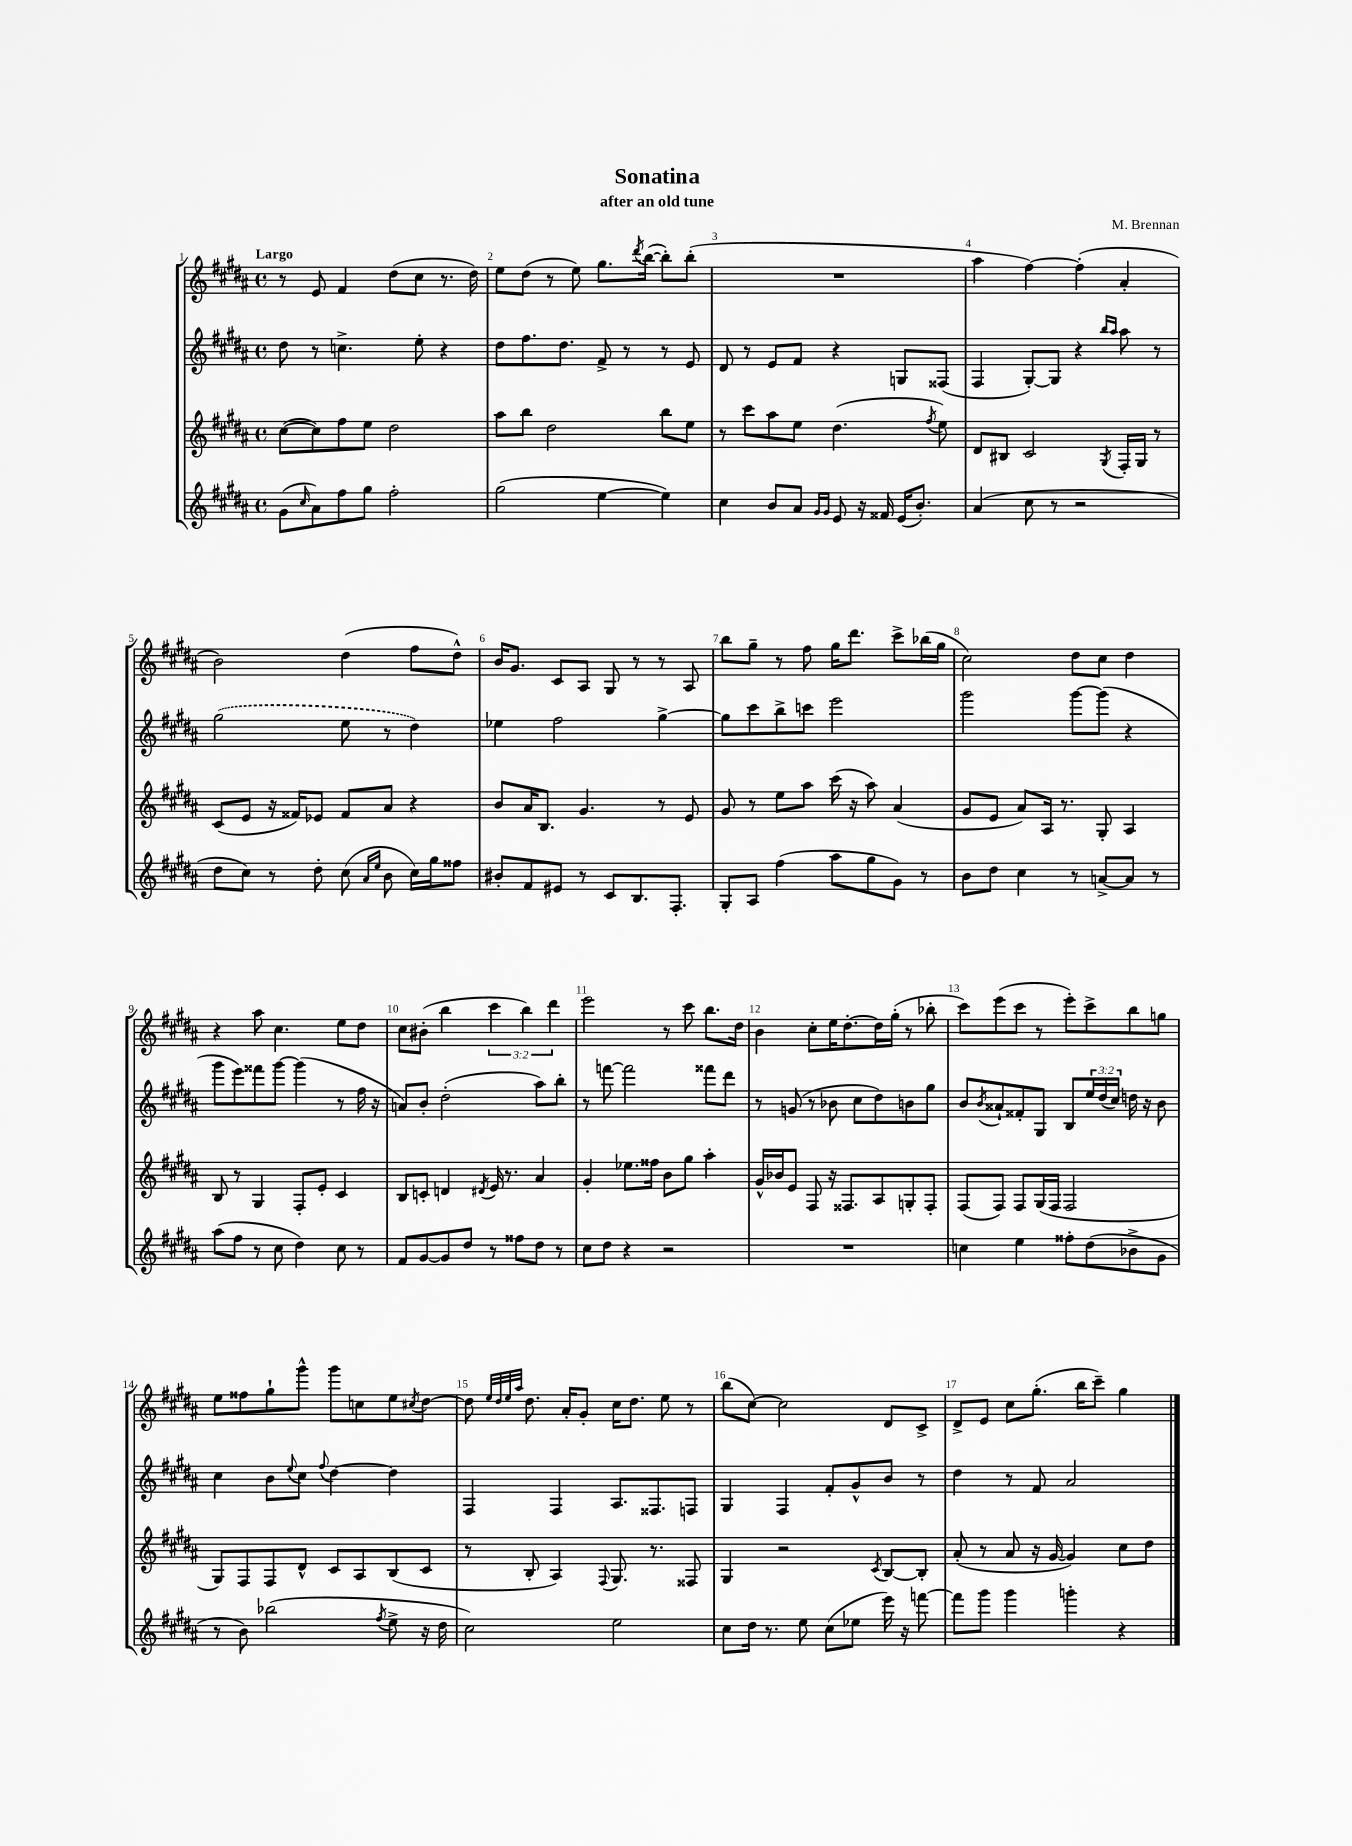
\header { title = "Sonatina" composer = "M. Brennan" subtitle = "after an old tune" }
<<
\new StaffGroup <<
\new Staff = "s0" {
    \clef treble \key b \major \defaultTimeSignature \time 4/4 \override Staff.TupletNumber.text = #tuplet-number::calc-fraction-text \tempo "Largo"
    r8 e'8 fis'4 dis''8( cis''8 r8. dis''16) |
    e''8 dis''8( r8 e''8) gis''8. \acciaccatura { dis'''8 } b''16~( b''8-.) b''8-.( |
    R1 |
    ais''4 fis''4~) fis''4-.( ais'4-. |
    b'2) dis''4( fis''8 dis''8-^) |
    b'16 gis'8. cis'8 ais8 gis8 r8 r8 ais8 |
    b''8 gis''8-- r8 fis''8 gis''16 dis'''8. cis'''8-> bes''16( gis''16 |
    cis''2) dis''8 cis''8 dis''4 |
    r4 ais''8 cis''4. e''8 dis''8 |
    cis''8 bis'8-.( b''4 \tuplet 3/2 { cis'''4 b''4) dis'''4 } |
    e'''2 r8 cis'''8 b''8. dis''16 |
    b'4 cis''8-. e''16 dis''8.~-. dis''16 gis''16-.( r8 bes''8-. |
    cis'''8) e'''8( cis'''8 r8 e'''8-.) cis'''8-> b''8 g''8 |
    e''8 fisis''8 gis''8-! gis'''8-^ gis'''8 c''8 e''8 \acciaccatura { cis''8 } dis''8~ |
    dis''8 \grace { e''32 dis''32 e''32 ais''32 } dis''8. ais'16-. gis'8-. cis''16 dis''8. e''8 r8 |
    b''8( cis''8~) cis''2 dis'8 cis'8-> |
    dis'8-> e'8 cis''8 gis''8.-.( b''16 cis'''8--) gis''4 \bar "|." |
}
\new Staff = "s1" {
    \clef treble \key b \major \defaultTimeSignature \time 4/4 \override Staff.TupletNumber.text = #tuplet-number::calc-fraction-text
    dis''8 r8 c''4.-> e''8-. r4 |
    dis''8 fis''8. dis''8. fis'8-> r8 r8 e'8 |
    dis'8 r8 e'8 fis'8 r4 g8 fisis8( |
    fis4 gis8~-.) gis8 r4 \grace { b''16 ais''16 } ais''8 r8 |
    \once \slurDashed gis''2( e''8 r8 dis''4) |
    ees''4 fis''2 gis''4~-> |
    gis''8 cis'''8 b''8-> c'''8 e'''2 |
    gis'''2 gis'''8~ gis'''8( r4 |
    gis'''8 e'''8) fisis'''8 gis'''8~ gis'''4( r8 fis''16 r16 |
    a'8) b'8-. dis''2-.( ais''8) b''8-. |
    r8 f'''8~ f'''2 fisis'''8 dis'''8 |
    r8 g'8( r8 bes'8 cis''8 dis''8) b'8 gis''8 |
    b'8 \acciaccatura { b'8 } aisis'8-! fisis'8-. gis8 b8 \tuplet 3/2 { e''16 dis''16( cis''16) } d''16 r16 b'8 |
    cis''4 b'8 \appoggiatura { e''8 } cis''8 \appoggiatura { fis''8 } dis''4~ dis''4 |
    fis4 fis4 ais8. fisis8. f8 |
    gis4 fis4 fis'8-. gis'8-^ b'8 r8 |
    dis''4 r8 fis'8 ais'2 \bar "|." |
}
\new Staff = "s2" {
    \clef treble \key b \major \defaultTimeSignature \time 4/4
    cis''8~( cis''8) fis''8 e''8 dis''2 |
    ais''8 b''8 dis''2 b''8 e''8 |
    r8 cis'''8 ais''8 e''8 dis''4.( \acciaccatura { fis''8 } e''8) |
    dis'8 bis8 cis'2 \acciaccatura { gis8 } fis16-. gis16 r8 |
    cis'8( e'8 r16 fisis'16) ees'8 fisis'8 ais'8 r4 |
    b'8 ais'16 b8. gis'4. r8 e'8 |
    gis'8 r8 e''8 ais''8 cis'''16( r16 ais''8) ais'4( |
    gis'8 e'8 ais'8) ais16 r8. gis8-. ais4 |
    b8 r8 gis4 fis8-. e'8-. cis'4 |
    b8 c'8-. d'4 \acciaccatura { dis'8 } e'16 r8. ais'4 |
    gis'4-. ees''8. fisis''16 b'8 gis''8 ais''4-. |
    gis'16-^ bes'16 e'8 fis8 r16 fisis8. ais8 g8-. fisis8-. |
    fis8( fis8) fis8 gis16( fis16 fis2 |
    gis8) fis8 fis8 dis'8-^ cis'8 ais8 b8( cis'8 |
    r8 b8-. ais4) \appoggiatura { fis8 } gis8. r8. fisis8 |
    gis4 r2 \acciaccatura { cis'8 } b8~ b8-. |
    ais'8-.( r8 ais'8 r16 gis'16~ gis'4) cis''8 dis''8 \bar "|." |
}
\new Staff = "s3" {
    \clef treble \key b \major \defaultTimeSignature \time 4/4
    gis'8( \grace { cis''16 } ais'8) fis''8 gis''8 fis''2-. |
    gis''2( e''4~ e''4) |
    cis''4 b'8 ais'8 \grace { gis'16 gis'16 } e'8 r16 fisis'16 e'16( b'8.-.) |
    ais'4( cis''8 r8 r2 |
    dis''8 cis''8) r8 dis''8-. cis''8( \grace { ais'16 e''16 } b'8 cis''16) gis''16 fisis''8 |
    bis'8-. fis'8 eis'8 r8 cis'8 b8. fis8.-. |
    gis8-. ais8 fis''4( ais''8 gis''8 gis'8) r8 |
    b'8 dis''8 cis''4 r8 a'8~-> a'8 r8 |
    ais''8( fis''8 r8 cis''8 dis''4) cis''8 r8 |
    fis'8 gis'8~ gis'8 dis''8 r8 fisis''8 dis''8 r8 |
    cis''8 dis''8 r4 r2 |
    R1 |
    c''4 e''4 fisis''8-. dis''8( bes'8-> gis'8 |
    r8 b'8) bes''2( \acciaccatura { fis''8 } e''8-> r16 dis''16 |
    cis''2) e''2 |
    cis''8 dis''16 r8. e''8 cis''8( ees''8 e'''16) r16 f'''8~ |
    f'''8 gis'''8 gis'''4 g'''4-. r4 \bar "|." |
}
>>
>>
\layout { \context { \Score \override BarNumber.break-visibility = ##(#f #t #t) barNumberVisibility = #all-bar-numbers-visible } }
